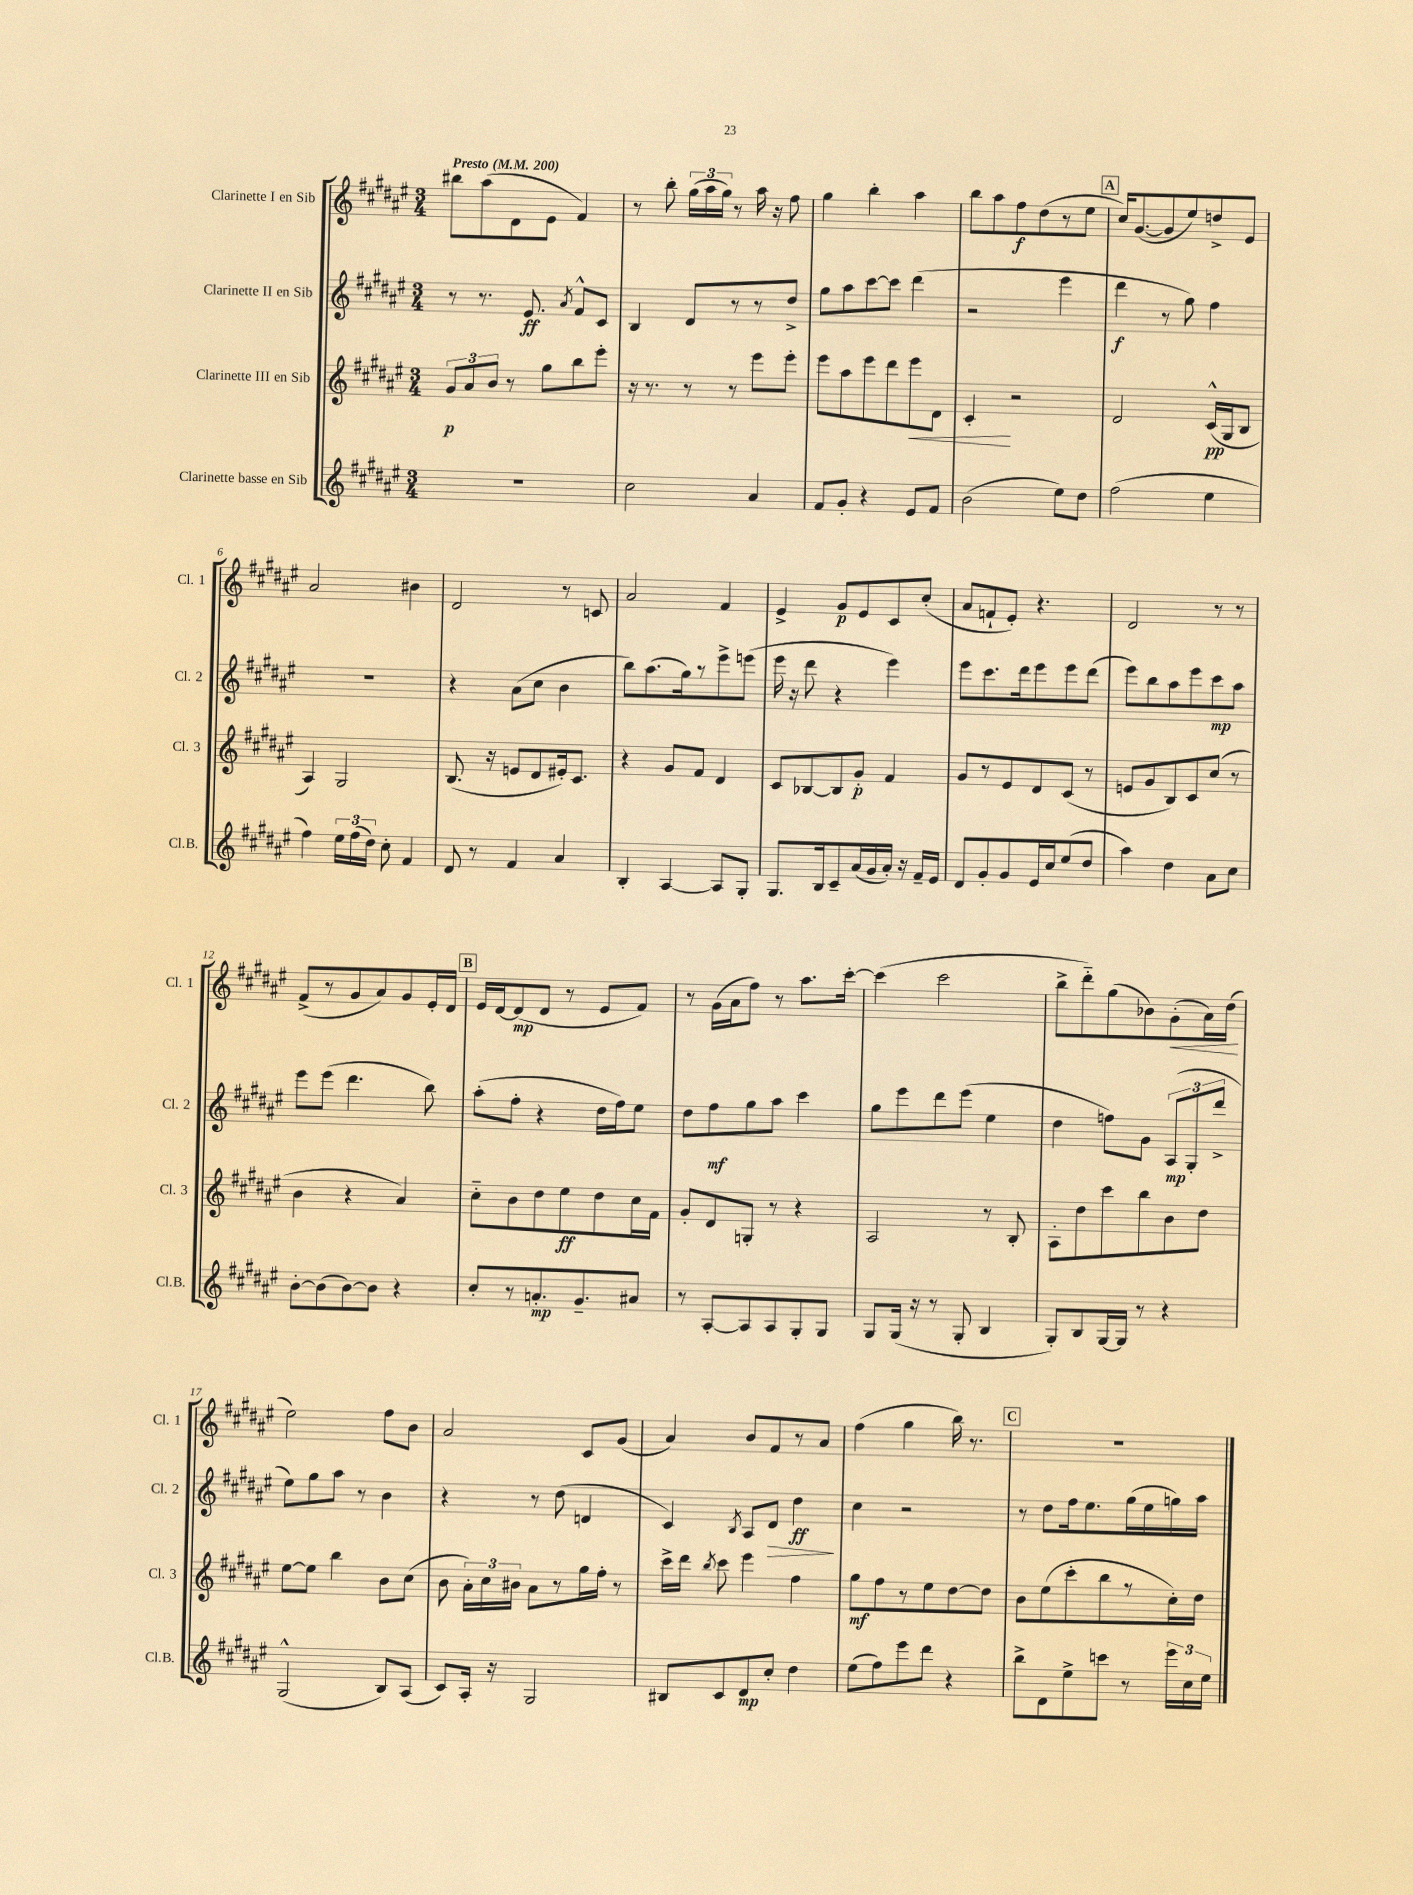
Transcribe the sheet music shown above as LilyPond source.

<<
\new StaffGroup <<
\new Staff = "s0" \with { instrumentName = "Clarinette I en Sib" shortInstrumentName = "Cl. 1" } {
    \clef treble \key fis \major \numericTimeSignature \time 3/4 \tempo "Presto" 4 = 200
    \autoBeamOff bis''8[ ais''8( dis'8 eis'8] fis'4) |
    r8 b''8-. \tuplet 3/2 { gis''16[( ais''16 gis''16]) } r8 ais''16 r16 fis''8 |
    gis''4 b''4-. ais''4 |
    b''8[ ais''8 fis''8\f dis''8( r8 eis''8] |
    \mark \markup { \box "A" } cis''16[) gis'8.~( gis'8 eis''8) d''8-> eis'8] |
    ais'2 bis'4 |
    dis'2 r8 c'8 |
    ais'2 fis'4 |
    eis'4-> gis'8[\p eis'8 cis'8 cis''8]-.( |
    ais'8[ f'8-! eis'8]-.) r4. |
    dis'2 r8 r8 |
    fis'8[->( r8 gis'8 ais'8) gis'8 eis'16-. dis'16] |
    \mark \markup { \box "B" } eis'16[ dis'16~ dis'8\mp( dis'8] r8 eis'8[ fis'8]) |
    r8 gis'16[( ais'16 fis''8]) r8 ais''8.[ cis'''16]~-. |
    cis'''4( cis'''2 |
    b''8[-> dis'''8-_) gis''8( bes'8) gis'8-.\<( ais'16) dis''16]\!( |
    eis''2) fis''8[ b'8] |
    ais'2 cis'8[ gis'8]( |
    ais'4) b'8[ fis'8 r8 ais'8] |
    fis''4( gis''4 b''16) r8. |
    \mark \markup { \box "C" } R2. \bar "|." |
}
\new Staff = "s1" \with { instrumentName = "Clarinette II en Sib" shortInstrumentName = "Cl. 2" } {
    \clef treble \key fis \major \numericTimeSignature \time 3/4
    \autoBeamOff r8 r8. eis'8.\ff \acciaccatura { ais'8 } fis'8[-^ cis'8] |
    b4 dis'8[ r8 r8 dis''8]-> |
    gis''8[ ais''8 cis'''8~ cis'''8] dis'''4( |
    r2 eis'''4 |
    \mark \markup { \box "A" } dis'''4\f r8 gis''8) fis''4 |
    R2. |
    r4 ais'8[( cis''8] b'4 |
    b''8[) ais''8.( gis''16) r8 eis'''8-> e'''8]( |
    eis'''16 r16 dis'''8 r4 eis'''4) |
    eis'''8[ cis'''8. dis'''16 eis'''8 eis'''8 dis'''8]( |
    eis'''8[) b''8 ais''8 eis'''8 cis'''8\mp ais''8] |
    eis'''8[ eis'''8]( dis'''4. b''8) |
    \mark \markup { \box "B" } ais''8[-.( fis''8]-. r4 dis''16[ fis''16) eis''8] |
    dis''8[ fis''8\mf gis''8 ais''8] cis'''4 |
    gis''8[ eis'''8 dis'''8 eis'''8]( eis''4 |
    dis''4 f''8[) gis'8] \tuplet 3/2 { ais8[\mp( gis8-. dis'''8]-> } |
    eis''8[) gis''8 ais''8] r8 b'4 |
    r4 r8 dis''8( d'4 |
    cis'4) \acciaccatura { b8 } ais8[ dis'8]\> dis''4\ff\! |
    cis''4 r2 |
    \mark \markup { \box "C" } r8 dis''8[ fis''16 eis''8. gis''16( eis''16 g''16) ais''16] \bar "|." |
}
\new Staff = "s2" \with { instrumentName = "Clarinette III en Sib" shortInstrumentName = "Cl. 3" } {
    \clef treble \key fis \major \numericTimeSignature \time 3/4
    \autoBeamOff \tuplet 3/2 { gis'8[\p ais'8 b'8] } r8 gis''8[ b''8 eis'''8]-. |
    r16 r8. r8 r8 eis'''8[ eis'''8]-. |
    eis'''8[ ais''8 eis'''8 dis'''8 eis'''8\< dis'8] |
    cis'4-.\! r2 |
    \mark \markup { \box "A" } dis'2 cis'16[-^\pp( gis16 b8] |
    ais4) gis2 |
    b8.( r16 e'8[ dis'8 eis'16-.) cis'8.] |
    r4 gis'8[ fis'8] dis'4 |
    cis'8[ bes8~ bes8 gis'8]-.\p fis'4 |
    gis'8[ r8 eis'8 dis'8 cis'8]( r8 |
    e'8[ gis'8 b8) cis'8 cis''8]( r8 |
    b'4 r4 ais'4) |
    \mark \markup { \box "B" } cis''8[-_ b'8 dis''8 eis''8\ff dis''8 cis''16 fis'16] |
    gis'8[-. dis'8 g8]-. r8 r4 |
    ais2 r8 b8-. |
    ais8[-. dis''8 cis'''8 b''8 b'8 dis''8] |
    eis''8[~ eis''8] b''4 b'8[ cis''8]( |
    b'8 \tuplet 3/2 { ais'16[-.) cis''16 bis'16] } ais'8[ r8 gis''16 fis''16]-. r8 |
    cis'''16[-> dis'''16] \acciaccatura { b''8 } cis'''8 eis'''4 fis''4 |
    gis''8[\mf fis''8 r8 eis''8 dis''8~ dis''8] |
    \mark \markup { \box "C" } b'8[ eis''8( cis'''8-. b''8 r8 cis''16-.) dis''16] \bar "|." |
}
\new Staff = "s3" \with { instrumentName = "Clarinette basse en Sib" shortInstrumentName = "Cl.B." } {
    \clef treble \key fis \major \numericTimeSignature \time 3/4
    \autoBeamOff R2. |
    cis''2 ais'4 |
    fis'8[ gis'8]-. r4 eis'8[ fis'8] |
    b'2( eis''8[) dis''8] |
    \mark \markup { \box "A" } fis''2( eis''4 |
    fis''4) \tuplet 3/2 { eis''16[ fis''16( dis''16]) } cis''8-. fis'4 |
    dis'8 r8 fis'4 ais'4 |
    b4-. ais4~ ais8[ gis8]-. |
    gis8.[ b16 cis'8-- ais'16( gis'16 ais'16]-.) r16 fis'16[-- eis'16] |
    dis'8[ gis'8-. gis'8 eis'16 cis''16 eis''8( dis''8] |
    ais''4) dis''4 ais'8[ cis''8] |
    b'8[~-. b'8( b'8~) b'8] r4 |
    \mark \markup { \box "B" } cis''8[-. r8 a'8.-.\mp gis'8.-- ais'8] |
    r8 ais8[~-. ais8 ais8 gis8-. gis8] |
    gis8[ gis16]( r16 r8 gis8-. b4 |
    gis8[-.) b8 gis16~ gis16] r8 r4 |
    gis2-^( b8[) ais8]( |
    cis'8[) ais16]-. r16 gis2 |
    bis8[ cis'8 dis'8\mp cis''8]-. dis''4 |
    eis''8[( fis''8) eis'''8 dis'''8] r4 |
    \mark \markup { \box "C" } b''8[-> dis'8 eis''8-> c'''8] r8 \tuplet 3/2 { eis'''16[ cis''16 eis''16] } \bar "|." |
}
>>
>>
